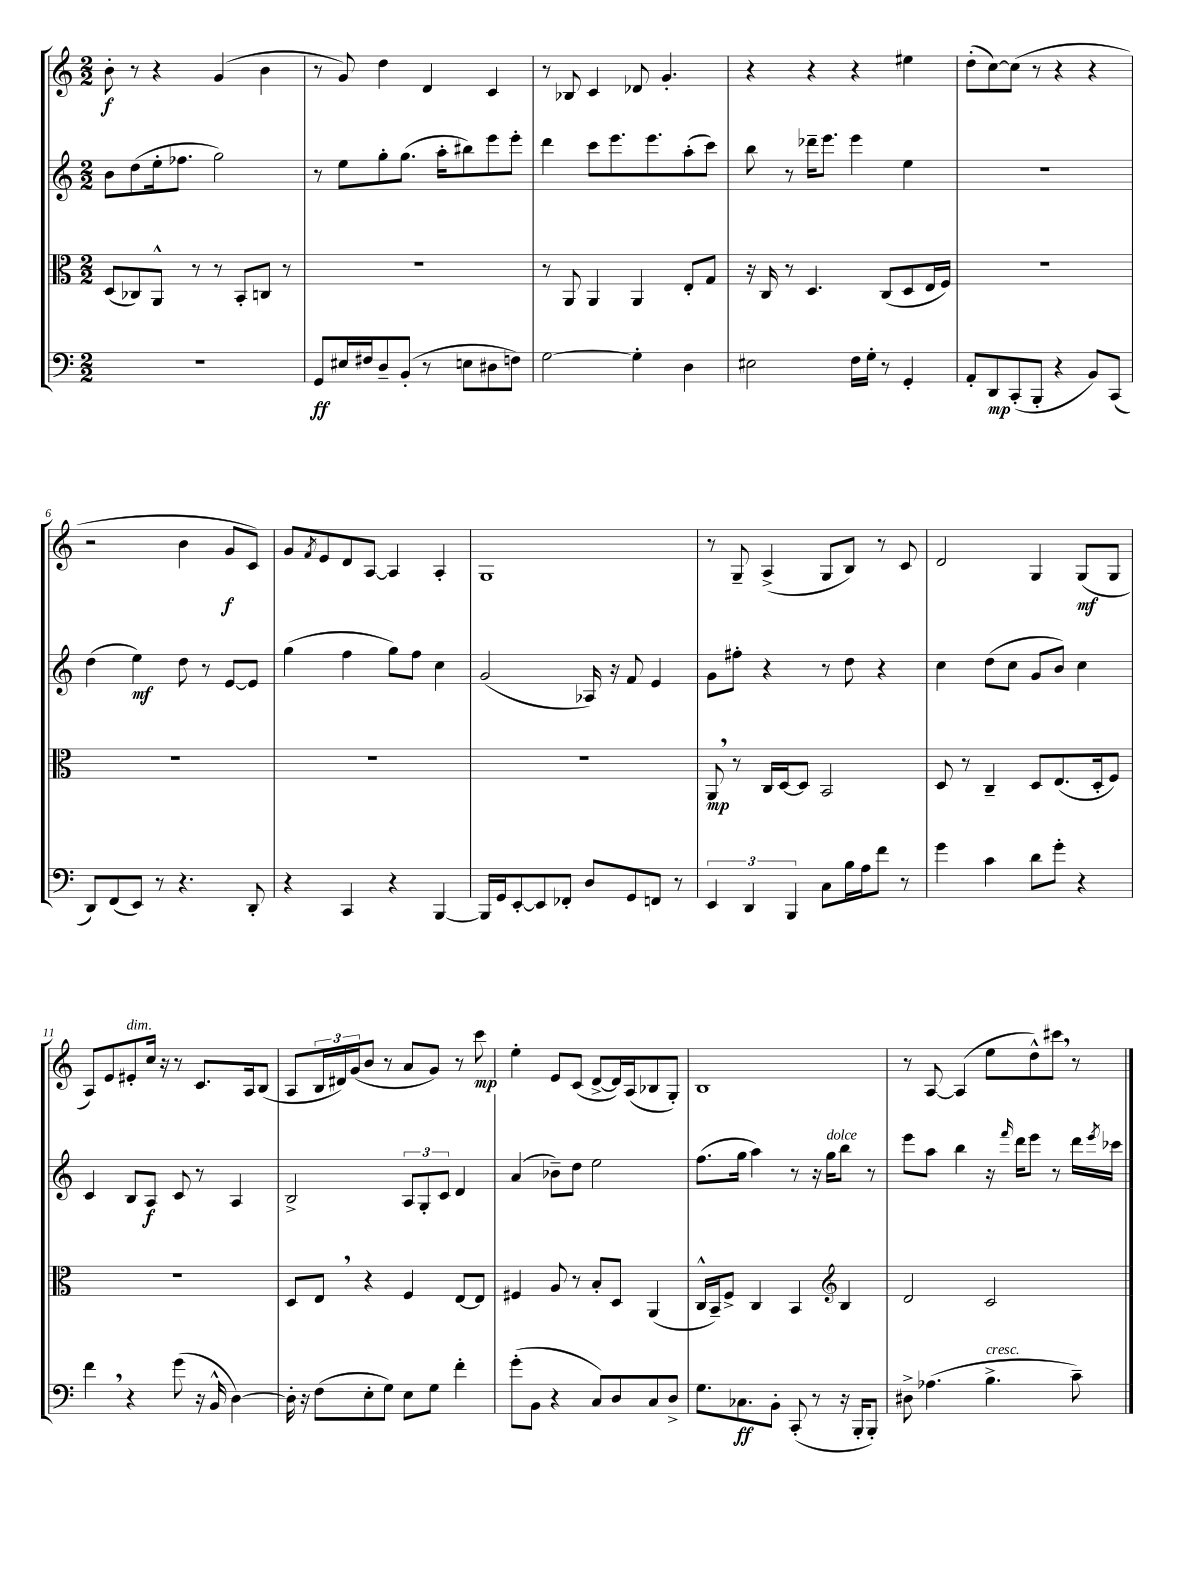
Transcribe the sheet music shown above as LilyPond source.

<<
\new StaffGroup <<
\new Staff = "s0" {
    \clef treble \key c \major \numericTimeSignature \time 2/2
    b'8-.\f r8 r4 g'4( b'4 |
    r8 g'8) d''4 d'4 c'4 |
    r8 bes8 c'4 des'8 g'4.-. |
    r4 r4 r4 eis''4 |
    d''8-.( c''8~) c''8( r8 r4 r4 |
    r2 b'4 g'8\f c'8) |
    g'8 \acciaccatura { f'8 } e'8 d'8 a8~ a4 a4-. |
    g1 |
    r8 g8-- a4->( g8 b8) r8 c'8 |
    d'2 g4 g8\mf( g8 |
    a8) e'8 eis'8-.^\markup { \italic "dim." } c''16 r16 r8 c'8. a16 b8( |
    a8 \tuplet 3/2 { b16 dis'16) g'16( } b'8 r8 a'8 g'8) r8 c'''8\mp |
    e''4-. e'8 c'8( d'8~-> d'16) a16( bes8 g8-.) |
    b1 |
    r8 a8~ a4( e''8 d''8-^) cis'''8 \breathe r8 \bar "|." |
}
\new Staff = "s1" {
    \clef treble \key c \major \numericTimeSignature \time 2/2
    b'8 d''8( e''16-. fes''8. g''2) |
    r8 e''8 g''8-. g''8.( a''16-. bis''8) e'''8 e'''8-. |
    d'''4 c'''8 e'''8. e'''8. a''8-.( c'''8) |
    b''8 r8 des'''16-- e'''8. e'''4 e''4 |
    R1 |
    d''4( e''4\mf) d''8 r8 e'8~ e'8 |
    g''4( f''4 g''8) f''8 c''4 |
    g'2( aes16) r16 f'8 e'4 |
    g'8 fis''8-. r4 r8 d''8 r4 |
    c''4 d''8( c''8 g'8 b'8) c''4 |
    c'4 b8 a8\f c'8 r8 a4 |
    b2-> \tuplet 3/2 { a8 g8-. c'8 } d'4 |
    a'4( bes'8--) d''8 e''2 |
    f''8.( g''16 a''4) r8 r16 g''16^\markup { \italic "dolce" } b''8 r8 |
    e'''8 a''8 b''4 r16 \grace { f'''16 } d'''16 e'''8 r8 d'''16 \acciaccatura { e'''8 } ces'''16 \bar "|." |
}
\new Staff = "s2" {
    \clef alto \key c \major \numericTimeSignature \time 2/2
    d8( ces8) a,8-^ r8 r8 b,8-. c8 r8 |
    r1 |
    r8 a,8 a,4 a,4 e8-. g8 |
    r16 c16 r8 d4. c8( d8 e16 f16) |
    R1 |
    R1 |
    R1 |
    R1 |
    a,8\mp \breathe r8 c16 d16~ d8 b,2 |
    d8 r8 c4-- d8 e8.( d16-. f8) |
    R1 |
    d8 e8 \breathe r4 f4 e8~ e8 |
    fis4 a8 r8 b8-. d8 a,4( |
    c16-^ b,16--) f8-> c4 b,4 \clef treble b4 |
    d'2 c'2 \bar "|." |
}
\new Staff = "s3" {
    \clef bass \key c \major \numericTimeSignature \time 2/2
    r1 |
    g,8\ff eis16 fis16 d8-- b,8-.( r8 e8 dis8 f8) |
    g2~ g4-. d4 |
    eis2 f16 g16-. r8 g,4-. |
    a,8-. d,8\mp c,8-.( b,,8-. r4 b,8) c,8( |
    d,8) f,8( e,8) r8 r4. d,8-. |
    r4 c,4 r4 b,,4~ |
    b,,16 g,16 e,8~-. e,8 fes,8-. d8 g,8 f,8 r8 |
    \tuplet 3/2 { e,4 d,4 b,,4 } c8 b16 a16 f'8 r8 |
    g'4 c'4 d'8 g'8-. r4 |
    f'4 \breathe r4 g'8( r16 b,16-^ d4~) |
    d16-. r16 f8( e8-. g8) e8 g8 f'4-. |
    g'8-.( b,8 r4 c8) d8 c8 d8-> |
    g8. ces8.\ff b,8-. c,8-.( r8 r16 b,,16-. b,,8-.) |
    dis8-> aes4.( b4.->^\markup { \italic "cresc." } c'8--) \bar "|." |
}
>>
>>
